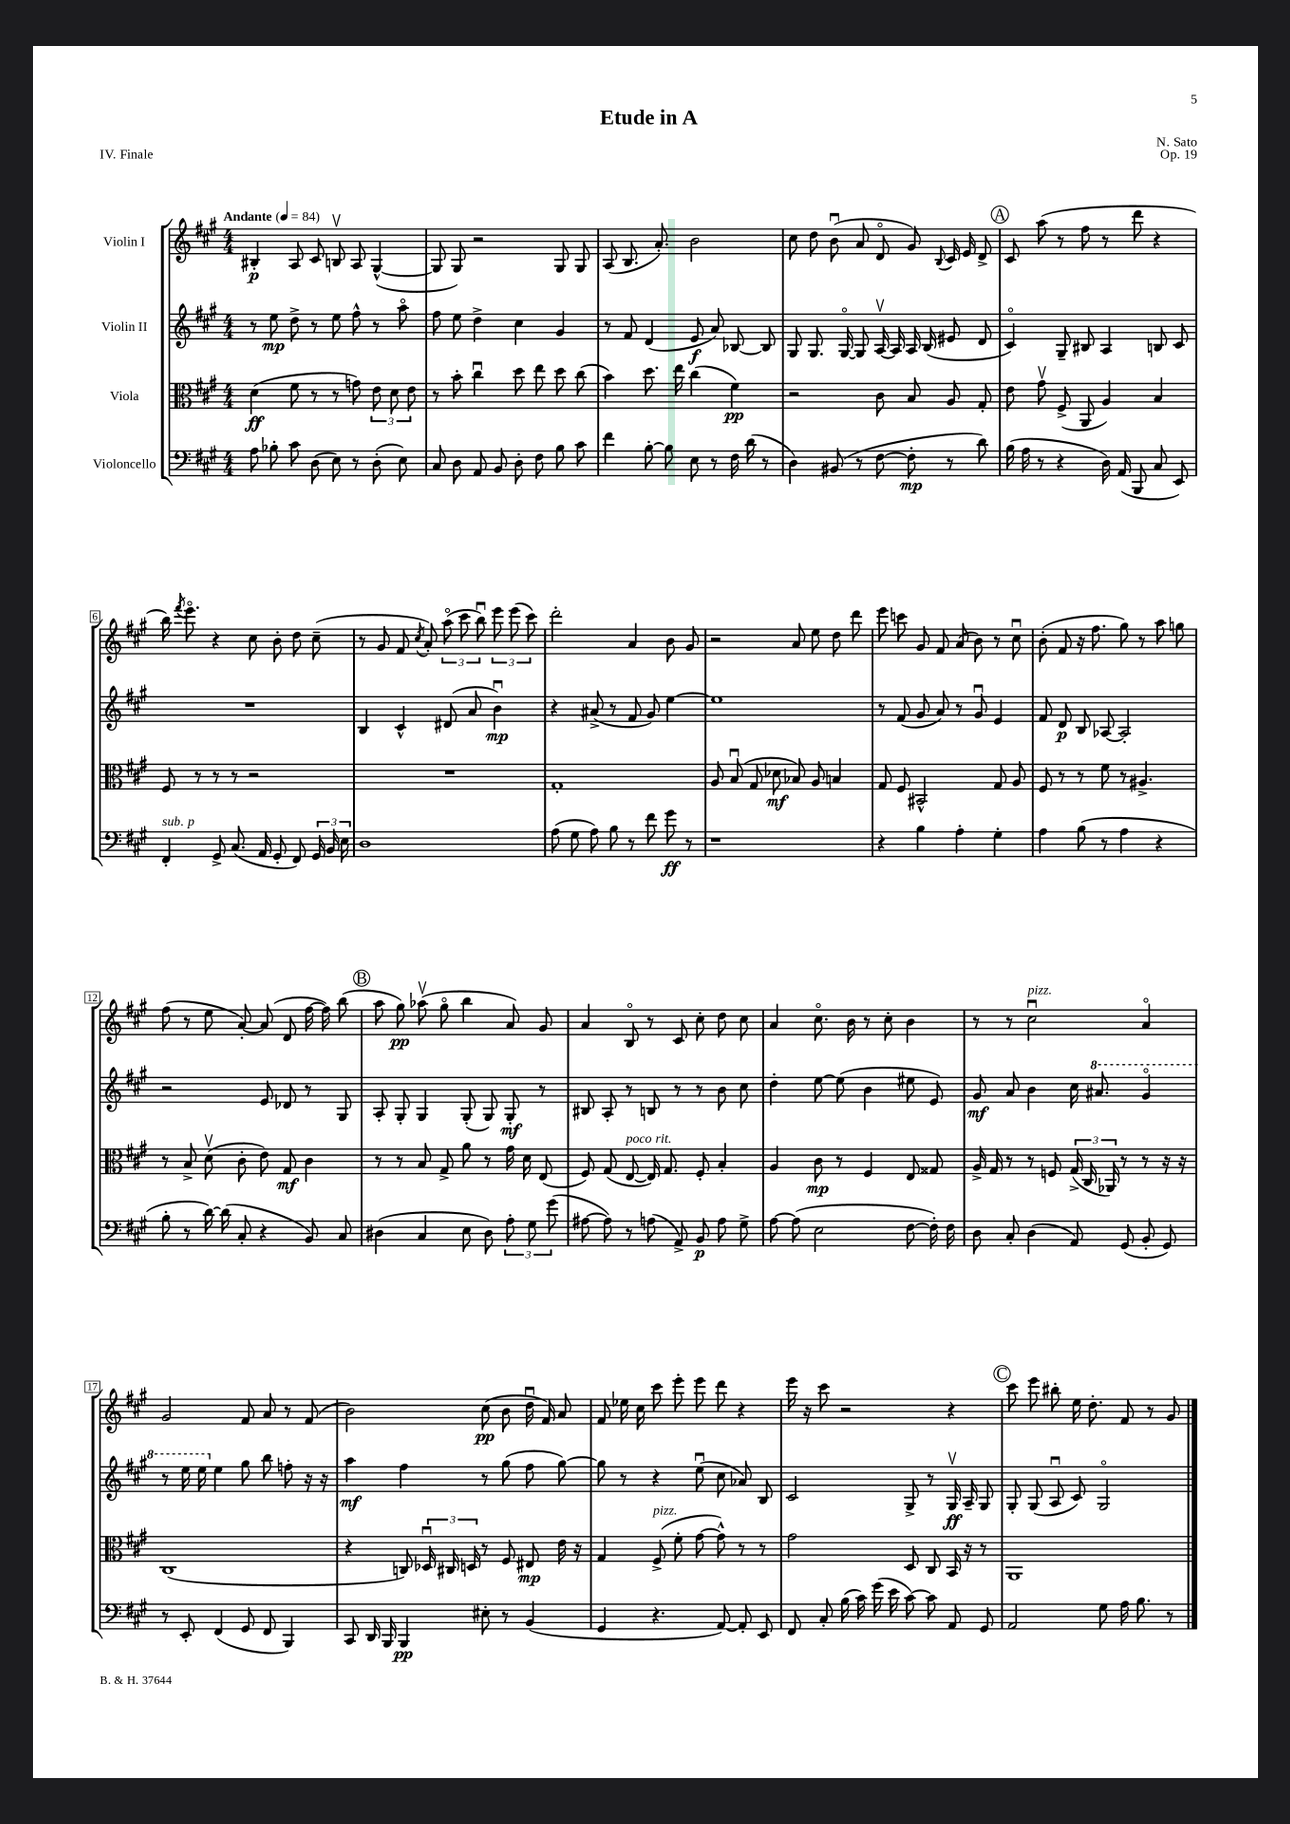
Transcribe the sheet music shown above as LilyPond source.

\header { title = "Etude in A" composer = "N. Sato" opus = "Op. 19" piece = "IV. Finale" }
<<
\new StaffGroup <<
\new Staff = "s0" \with { instrumentName = "Violin I" } {
    \clef treble \key a \major \numericTimeSignature \time 4/4 \tempo "Andante" 4 = 84
    \autoBeamOff bis4-.\p a8 cis'8 b8\upbow a8 gis4~-^( |
    gis8 gis8) r2 gis8 gis8 |
    a8( b8. a'8.-.) b'2 |
    cis''8 d''8 b'8\downbow( a'8 d'8\flageolet gis'8) \appoggiatura { b8 } cis'16 e'16 d'8-> |
    \mark \markup { \circle "A" } cis'8 a''8( r8 fis''8 r8 d'''8 r4 |
    b''16) \acciaccatura { fis'''8 } e'''8.\flageolet r4 cis''8 b'8-. d''8 cis''8--( |
    r8 gis'8 fis'8 \acciaccatura { cis''8 } a'8-.) \tuplet 3/2 { a''8\flageolet( cis'''8 b''8\downbow) } \tuplet 3/2 { e'''8 e'''8( cis'''8) } |
    d'''2-. a'4 b'8 gis'8 |
    r2 a'8 e''8 d''8 d'''8 |
    e'''8 c'''8 gis'8 fis'8 a'8( b'8) r8 cis''8\downbow |
    b'8-.( fis'8 r16 fis''8. gis''8) r8 a''8 g''8 |
    fis''8( r8 e''8 a'8~-.) a'8( d'8 fis''16~ fis''16) b''8( |
    \mark \markup { \circle "B" } a''8 gis''8\pp) aes''8\upbow( gis''8\flageolet b''4 a'8) gis'8 |
    a'4 b8\flageolet r8 cis'8 cis''8-. d''8 cis''8 |
    a'4 cis''8.\flageolet b'16 r8 cis''8-. b'4 |
    r8 r8 cis''2\downbow^\markup { \italic "pizz." } a'4\flageolet |
    gis'2 fis'8 a'8 r8 fis'8( |
    b'2) cis''8\pp( b'8 d''16\downbow fis'16) a'8 |
    fis'8 ees''16 cis''16 cis'''8 e'''8-. e'''8 d'''8 r4 |
    e'''16 r16 cis'''8 r2 r4 |
    \mark \markup { \circle "C" } cis'''8 e'''8 bis''8-. e''16 d''8.-. fis'8 r8 gis'8 \bar "|." |
}
\new Staff = "s1" \with { instrumentName = "Violin II" } {
    \clef treble \key a \major \numericTimeSignature \time 4/4
    \autoBeamOff r8 e''8\mp d''8-> r8 e''8 fis''8-^ r8 a''8\flageolet |
    fis''8 e''8 d''4-> cis''4 gis'4 |
    r8 fis'8 d'4( e'8\f a'8) bes8~ bes8 |
    gis8 gis8. gis16~\flageolet gis8 a16~\upbow a16 a16 b16( eis'8 d'8 |
    \mark \markup { \circle "A" } cis'4\flageolet) gis8-- bis8 a4 b8 cis'8 |
    R1 |
    b4 cis'4-^ dis'8( a'8 b'4\downbow\mp) |
    r4 ais'8->( r8 fis'8 gis'8) e''4~ |
    e''1 |
    r8 fis'8( gis'8 a'8) r8 gis'8\downbow e'4 |
    fis'8 d'8\p b8 aes8~ aes2-. |
    r2 e'8 des'8 r8 gis8 |
    \mark \markup { \circle "B" } a8-. gis8-. gis4 gis8-.( gis8) gis8-.\mf r8 |
    bis8 a8-. r8 b8 r8 r8 b'8 cis''8 |
    d''4-. e''8~ e''8( b'4 eis''8 e'8) |
    gis'8\mf a'8 b'4 cis''16 \ottava #1 ais''8. gis''4\flageolet |
    r8 e'''16 e'''16 \ottava #0 e''4 gis''8 b''8 f''8-. r16 r16 |
    a''4\mf fis''4 r8 gis''8( fis''8 gis''8~) |
    gis''8 r8 r4 e''8\downbow( cis''8 aes'8) b8 |
    cis'2 gis8-> r8 gis16\upbow\ff a16-- gis8 |
    \mark \markup { \circle "C" } gis8-. gis8( a8\downbow cis'8) gis2\flageolet \bar "|." |
}
\new Staff = "s2" \with { instrumentName = "Viola" } {
    \clef alto \key a \major \numericTimeSignature \time 4/4
    \autoBeamOff d'4\ff( fis'8 r8 r8 g'8) \tuplet 3/2 { e'8 d'8 e'8 } |
    r8 b'8-. cis''4\downbow d''8 e''8 d''8 cis''8( |
    b'4) d''8. e''16 cis''4( fis'4\pp) |
    r2 cis'8 b8 a8 gis8-. |
    \mark \markup { \circle "A" } e'8 gis'8\upbow fis8->( a,8 a4) b4 |
    fis8 r8 r8 r8 r2 |
    R1 |
    gis1-. |
    a8 b8\downbow( gis8 des'8\mf bes8) a8 b4 |
    gis8 fis8 bis,2-^ gis8 a8 |
    fis8 r8 r8 fis'8 r8 ais4.-> |
    r8 b8-> d'8\upbow( cis'8-. e'8) gis8\mf cis'4 |
    \mark \markup { \circle "B" } r8 r8 b8 gis8-> a'8 r8 gis'16 d'16 e8( |
    fis8) gis8( e8~^\markup { \italic "poco rit." } e16) gis8. fis8-. b4-. |
    a4 cis'8\mp r8 fis4 e8 gisis8 |
    a16-> gis16 r8 r8 f8 \tuplet 3/2 { gis16->( cis16 aes,16) } r8 r8 r16 r16 |
    cis1( |
    r4 c8) \tuplet 3/2 { des16\downbow cis16 d16 } r8 fis8 eis8\mp e'16 r16 |
    gis4 fis8->^\markup { \italic "pizz." }( fis'8-. gis'8~ gis'8-^) r8 r8 |
    gis'2 d8 cis8 b,16 r16 r8 |
    \mark \markup { \circle "C" } a,1 \bar "|." |
}
\new Staff = "s3" \with { instrumentName = "Violoncello" } {
    \clef bass \key a \major \numericTimeSignature \time 4/4
    \autoBeamOff a8 bes8-. cis'8 d8( e8) r8 d8-.( e8) |
    cis8 d8 a,8 b,8 d8-. fis8 b8 cis'8 |
    fis'4 b8~-. b8 e8 r8 fis16 d'16( r8 |
    d4) bis,8( r8 fis8~ fis8-.\mp r8 d'8) |
    \mark \markup { \circle "A" } b16( a16 r8 r4 d16) a,16( b,,8 cis8 e,8) |
    fis,4-.^\markup { \italic "sub. p" } gis,8-> cis8.( a,16 gis,8-. fis,8) \tuplet 3/2 { gis,16 b,16 e16 } |
    d1 |
    a8( gis8 a8) b8 r8 fis'8 gis'8\ff r8 |
    r1 |
    r4 b4 a4-. gis4-. |
    a4 b8( r8 a4 r4 |
    b8-. r8 d'16~) d'16( cis8-. r4 b,8) cis8 |
    \mark \markup { \circle "B" } dis4( cis4 e8 dis8) \tuplet 3/2 { a8-. gis8 gis'8( } |
    ais8~ ais8) r8 a8( a,8->) b,8\p a8 gis8-> |
    a8~ a8( e2 fis8~ fis16-.) fis16 |
    d8 cis8-. d4( a,8) gis,8( b,8-. gis,8) |
    r8 e,8-. fis,4( gis,8 fis,8 b,,4) |
    cis,8 d,16 b,,16 b,,4\pp eis8-. r8 b,4( |
    gis,4 r4. a,8~) a,8-. e,8 |
    fis,8 cis8-. b16( cis'16) gis'16( e'16 cis'8~) cis'8 a,8 gis,8 |
    \mark \markup { \circle "C" } a,2 gis8 a16 b8. r8 \bar "|." |
}
>>
>>
\layout { \context { \Score \override BarNumber.stencil = #(make-stencil-boxer 0.1 0.3 ly:text-interface::print) } }
